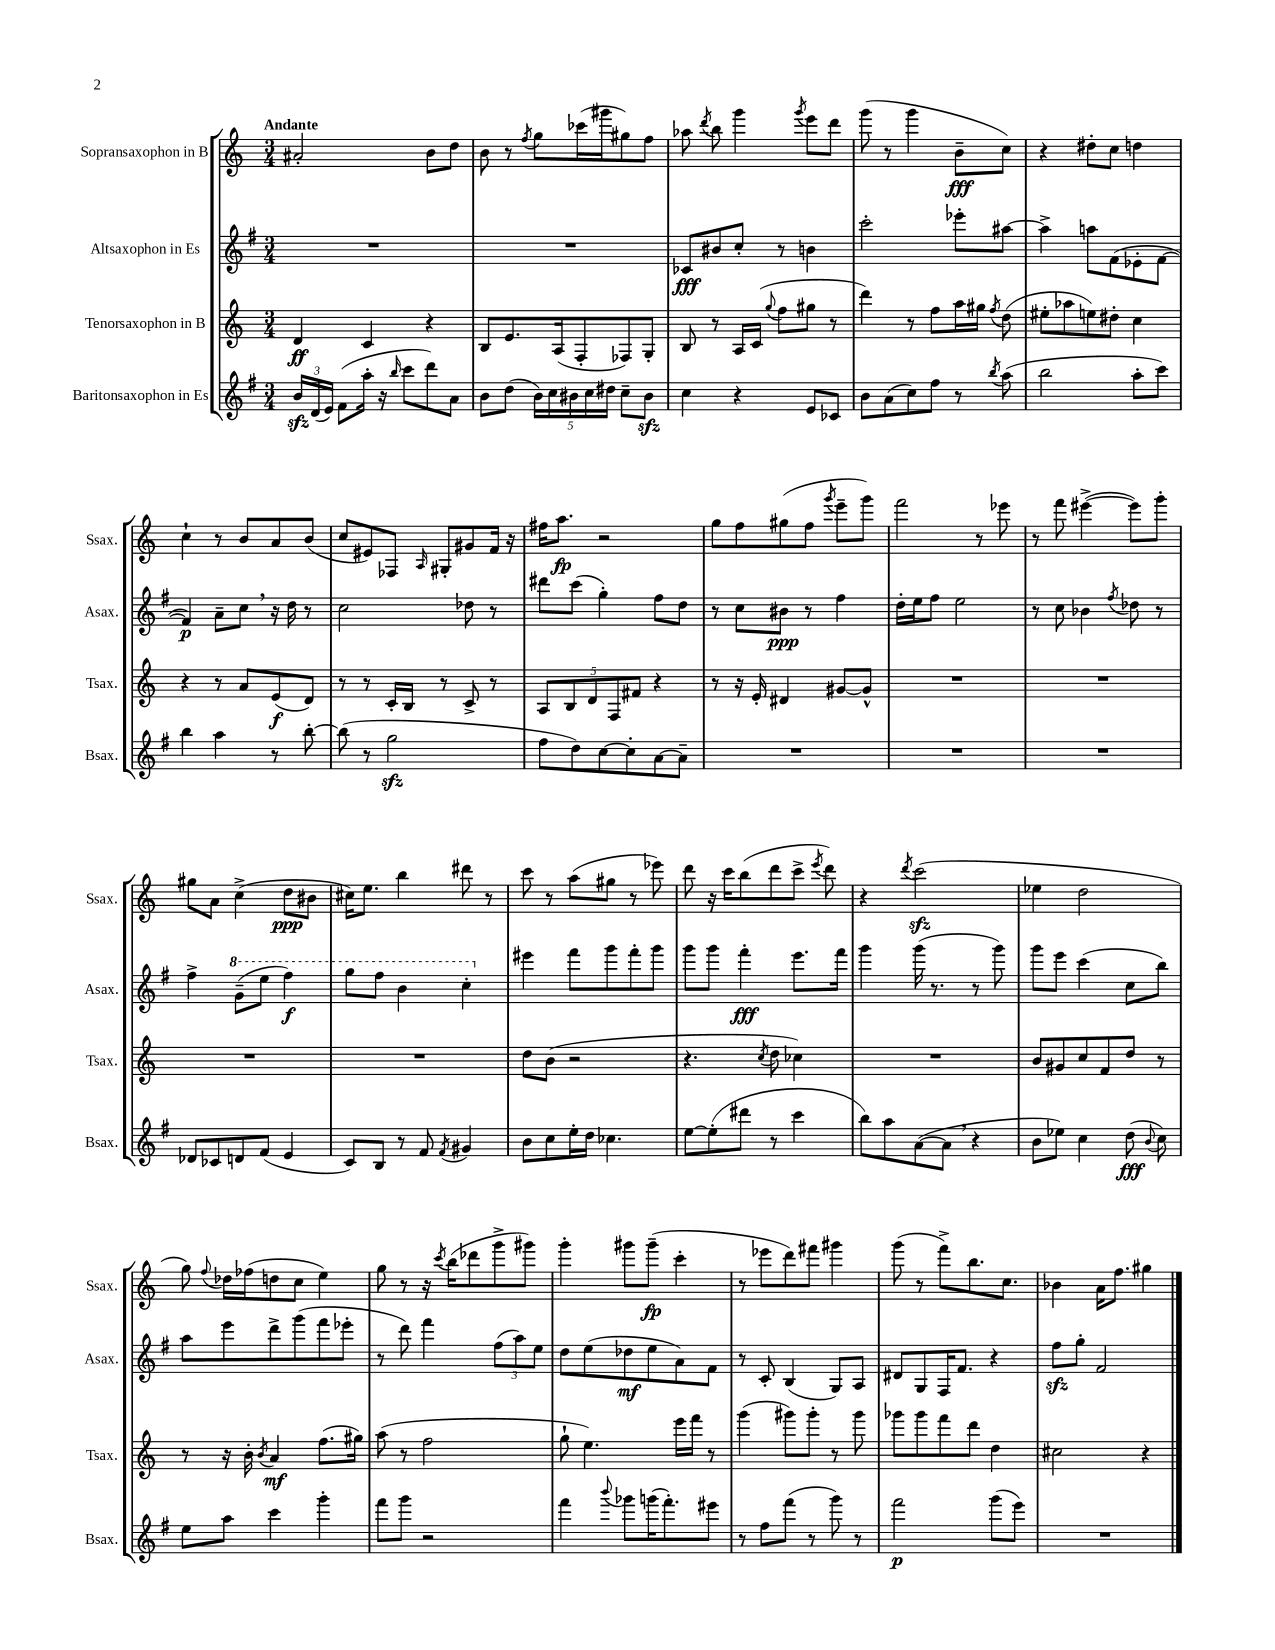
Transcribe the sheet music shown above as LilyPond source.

<<
\new StaffGroup <<
\new Staff = "s0" \with { instrumentName = "Sopransaxophon in B" shortInstrumentName = "Ssax." } {
    \clef treble \key c \major \numericTimeSignature \time 3/4 \tempo "Andante"
    \autoBeamOff ais'2-. b'8[ d''8] |
    b'8 r8 \acciaccatura { f''8 } g''8[ ces'''16( gis'''16 gis''8) f''8] |
    aes''8 \acciaccatura { d'''8 } b''8 g'''4 \acciaccatura { g'''8 } e'''8[ d'''8] |
    g'''8( r8 g'''4 b'8[--\fff c''8]) |
    r4 dis''8[-. c''8] d''4 |
    c''4-! r8 b'8[ a'8 b'8]( |
    c''8[ eis'8) fes8] \grace { a16 } gis8[-. gis'8 f'16] r16 |
    fis''16[ a''8.]\fp r2 |
    g''8[ f''8 gis''8( f''8] \acciaccatura { g'''8 } e'''8[-- g'''8]) |
    f'''2 r8 ees'''8 |
    r8 f'''8 eis'''4~->( eis'''8[) g'''8]-. |
    gis''8[ a'8] c''4->( d''8[\ppp bis'8] |
    cis''16[) e''8.] b''4 dis'''8 r8 |
    c'''8 r8 a''8[( gis''8] r8 ees'''8) |
    d'''8 r16 c'''16[ b''8( d'''8 c'''8]-> \acciaccatura { e'''8 } d'''8) |
    r4 \acciaccatura { d'''8 } c'''2\sfz( |
    ees''4 d''2 |
    g''8) \appoggiatura { f''8 } des''16[ fes''16( d''8 c''8] e''4) |
    g''8 r8 r16 \acciaccatura { c'''8 } b''16[( des'''8 g'''8-> gis'''8]) |
    g'''4-. gis'''8[ gis'''8]--\fp( c'''4-. |
    r8 ees'''8[ d'''8) fis'''8] gis'''4 |
    g'''8( r8 f'''8[->) b''8. c''8.] |
    bes'4 a'16[ f''8.] gis''4 \bar "|." |
}
\new Staff = "s1" \with { instrumentName = "Altsaxophon in Es" shortInstrumentName = "Asax." } {
    \clef treble \key g \major \numericTimeSignature \time 3/4
    \autoBeamOff R2. |
    R2. |
    ces'8[\fff bis'8 c''8]-. r8 b'4 |
    c'''2-. ees'''8[-. ais''8]~ |
    ais''4-> a''8[ fis'8( ees'8-. fis'8]~ |
    fis'4\p) a'8[-- c''8] \breathe r16 d''16 r8 |
    c''2 des''8 r8 |
    dis'''8[ c'''8]( g''4-.) fis''8[ d''8] |
    r8 c''8[ bis'8]\ppp r8 fis''4 |
    d''16[-. e''16 fis''8] e''2 |
    r8 c''8 bes'4 \acciaccatura { fis''8 } des''8 r8 |
    fis''4-> \ottava #1 g''8[--( e'''8] fis'''4\f) |
    g'''8[ fis'''8] b''4 c'''4-. \ottava #0 |
    eis'''4 fis'''8[ g'''8 fis'''8-. g'''8] |
    g'''8[ g'''8] fis'''4-.\fff e'''8.[ fis'''16] |
    g'''4 g'''16( r8. r8 g'''8) |
    g'''8[ e'''8] c'''4( c''8[ b''8]) |
    a''8[ e'''8 d'''8-> g'''8( fis'''8 ees'''8]-. |
    r8 d'''8) fis'''4 \tuplet 3/2 { fis''8[( a''8) e''8] } |
    d''8[ e''8( des''8\mf e''8 a'8) fis'8] |
    r8 c'8-. b4( g8[) a8] |
    dis'8[ g8 fis16 fis'8.] r4 |
    fis''8[\sfz g''8]-. fis'2 \bar "|." |
}
\new Staff = "s2" \with { instrumentName = "Tenorsaxophon in B" shortInstrumentName = "Tsax." } {
    \clef treble \key c \major \numericTimeSignature \time 3/4
    \autoBeamOff d'4\ff c'4 r4 |
    b8[ e'8. a16( f8-. fes8) g8]-. |
    b8 r8 a16[ c'16]( \appoggiatura { g''8 } f''8[ gis''8] r8 |
    d'''4) r8 f''8[ a''16 gis''16] \acciaccatura { f''8 } d''8( |
    eis''8[-. aes''8 e''8) dis''8]-. c''4 |
    r4 r8 a'8[ e'8\f( d'8]) |
    r8 r8 c'16[-. b16] r8 c'8-> r8 |
    \tuplet 5/4 { a8[ b8 d'8 f8 fis'8] } r4 |
    r8 r16 e'16-. dis'4 gis'8[~ gis'8]-^ |
    R2. |
    R2. |
    R2. |
    R2. |
    d''8[ b'8]( r2 |
    r4. \acciaccatura { c''8 } d''8 ces''4) |
    R2. |
    b'8[ gis'8 c''8 f'8 d''8] r8 |
    r8 r16 b'16-. \acciaccatura { b'8 } a'4\mf f''8.[( gis''16]) |
    a''8( r8 f''2 |
    g''8-! e''4.) e'''16[ f'''16] r8 |
    g'''4( gis'''8[) gis'''8]-. r8 gis'''8 |
    ges'''8[ ges'''8 f'''8 d'''8] d''4 |
    cis''2 r4 \bar "|." |
}
\new Staff = "s3" \with { instrumentName = "Baritonsaxophon in Es" shortInstrumentName = "Bsax." } {
    \clef treble \key g \major \numericTimeSignature \time 3/4
    \autoBeamOff \tuplet 3/2 { b'16[\sfz d'16( e'16]) } fis'8[( a''16]-. r16 \grace { b''16 } c'''8[ d'''8) a'8] |
    b'8[ d''8]( \tuplet 5/4 { b'16[) c''16 bis'16 c''16 dis''16] } c''8[-- bis'8]\sfz |
    c''4 r4 e'8[ ces'8] |
    b'8[ a'8( c''8) fis''8] r8 \acciaccatura { b''8 } a''8( |
    b''2 a''8[-. c'''8]) |
    b''4 a''4 r8 b''8~-. |
    b''8( r8 g''2\sfz |
    fis''8[ d''8) c''8~ c''8-. a'8~ a'8]-- |
    R2. |
    R2. |
    R2. |
    des'8[ ces'8 d'8 fis'8]( e'4 |
    c'8[) b8] r8 fis'8 \acciaccatura { fis'8 } gis'4 |
    b'8[ c''8 e''16-. d''16] ces''4. |
    e''8[~ e''8-.( dis'''8] r8 c'''4 |
    b''8[) a''8 a'8~( a'8] \breathe r4 |
    b'8[ ees''8]) c''4 d''8\fff( \appoggiatura { b'8 } c''8) |
    e''8[ a''8] c'''4 g'''4-. |
    fis'''8[ g'''8] r2 |
    fis'''4 \appoggiatura { b'''8 } ges'''8[ g'''16( fis'''8.-.) eis'''8] |
    r8 fis''8[ fis'''8]( r8 g'''8) r8 |
    fis'''2\p g'''8[( e'''8]) |
    R2. \bar "|." |
}
>>
>>
\layout { \context { \Score \remove "Bar_number_engraver" } }
